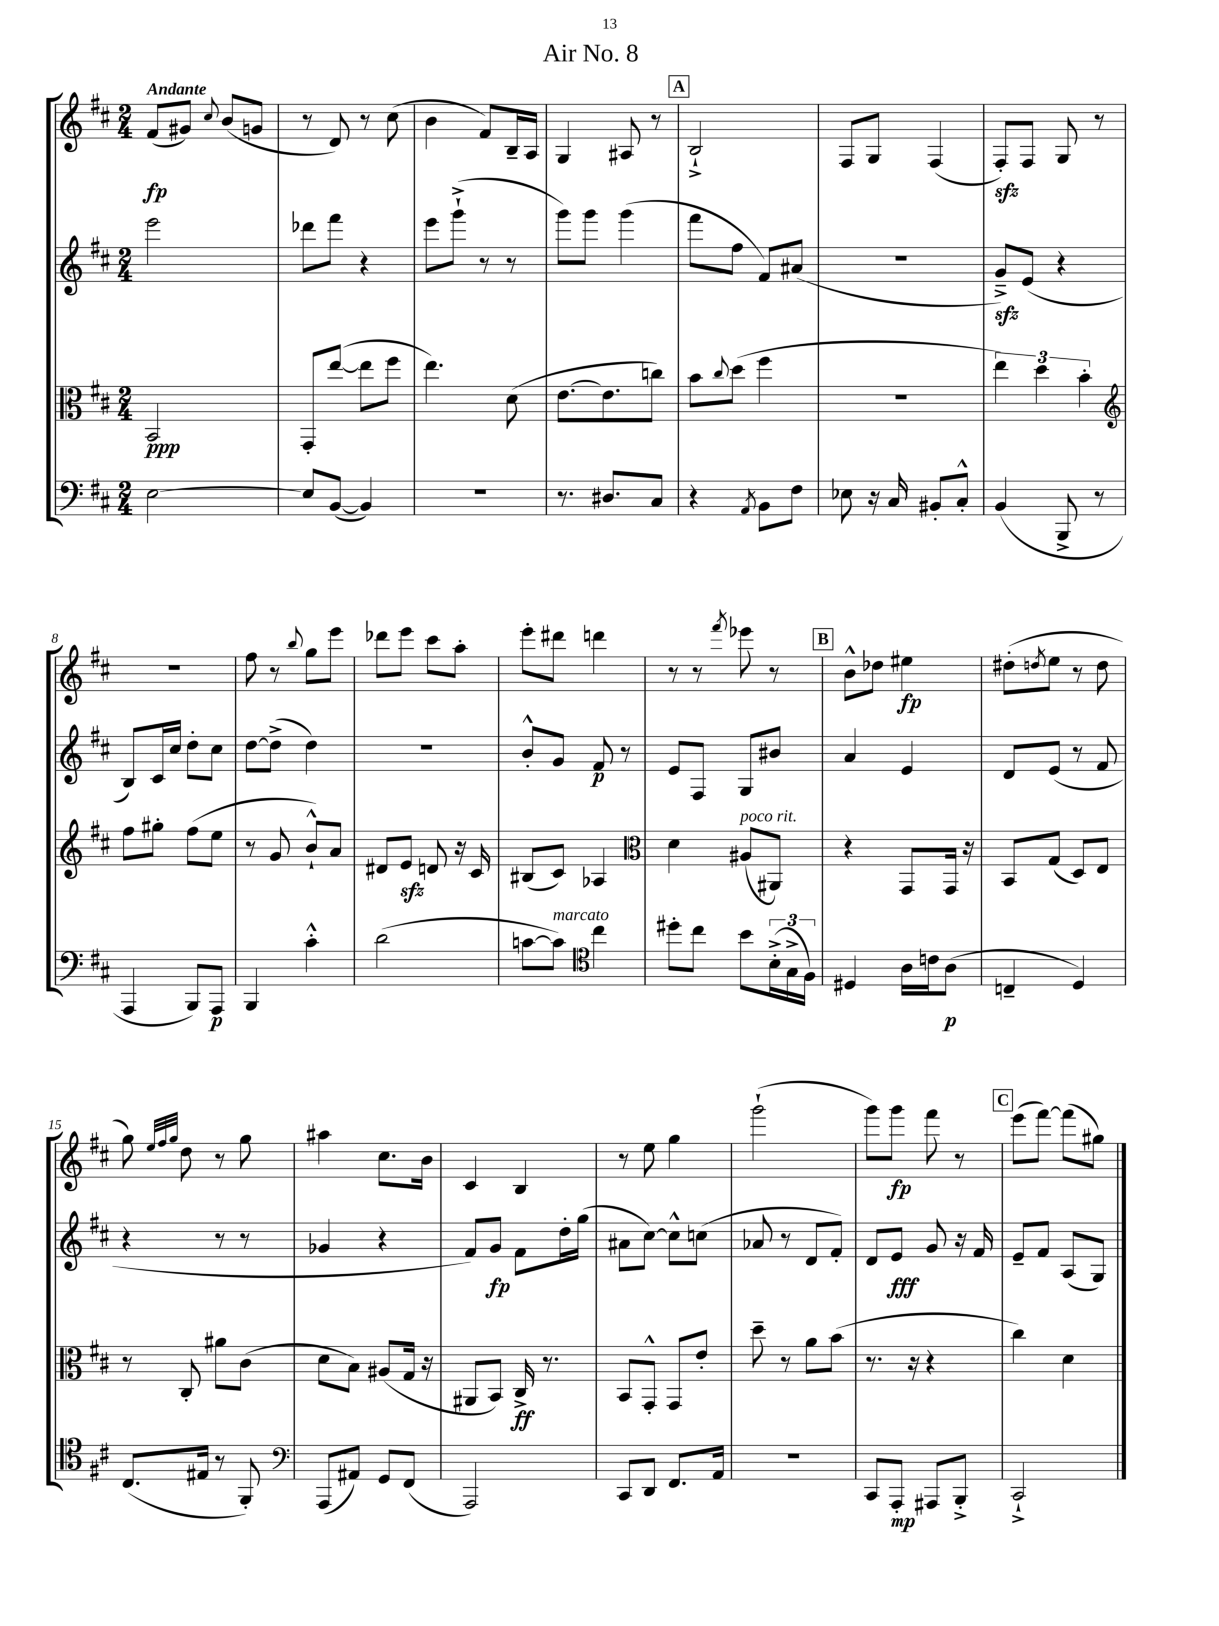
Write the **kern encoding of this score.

**kern	**dynam	**kern	**dynam	**kern	**dynam	**kern	**dynam
*part4	*part4	*part3	*part3	*part2	*part2	*part1	*part1
*staff4	*staff4	*staff3	*staff3	*staff2	*staff2	*staff1	*staff1
*clefF4	*	*clefC3	*	*clefG2	*	*clefG2	*
*k[f#c#]	*	*k[f#c#]	*	*k[f#c#]	*	*k[f#c#]	*
*M2/4	*	*M2/4	*	*M2/4	*	*M2/4	*
=1	=1	=1	=1	=1	=1	=1	=1
!	!	!	!	!	!	!LO:TX:a:B:t=Andante	!
[2E\	.	2BB/	ppp	2eee\	.	(8f#/L	fp
.	.	.	.	.	.	8g#X/J)	.
.	.	.	.	.	.	8qqcc#/	.
.	.	.	.	.	.	(8b/L	.
.	.	.	.	.	.	8gn/J	.
=2	=2	=2	=2	=2	=2	=2	=2
8E/L]	.	8GG'/L	.	8ddd-X\L	.	8r	.
([8BB/J	.	([8ee/J	.	8fff#\J	.	8d/)	.
4BB/])	.	8ee\L]	.	4r	.	8r	.
.	.	8ff#\J	.	.	.	(8cc#\	.
=3	=3	=3	=3	=3	=3	=3	=3
2r	.	4.ee\)	.	8eee\L	.	4b\	.
.	.	.	.	(8ggg`^\J	.	.	.
.	.	.	.	8r	.	8f#/L)	.
.	.	(8d\	.	8r	.	16B~/L	.
.	.	.	.	.	.	16A/JJ	.
=4	=4	=4	=4	=4	=4	=4	=4
8.r	.	[8.e\L	.	8ggg\L)	.	4G/	.
.	.	.	.	8ggg\J	.	.	.
8.D#X/L	.	8.e\]	.	.	.	.	.
.	.	.	.	(4ggg\	.	8A#X/	.
8C#/J	.	8ccn\J)	.	.	.	8r	.
!!LO:REH:place=s1:t=A
=5	=5	=5	=5	=5	=5	=5	=5
4r	.	8b\L	.	8fff#\L	.	2B`^/	.
.	.	8qqcc#/	.	.	.	.	.
.	.	(8dd\J	.	8ff#\J	.	.	.
8qAA/	.	.	.	.	.	.	.
8BB\L	.	4ff#\	.	8f#/L)	.	.	.
8F#\J	.	.	.	(8a#X/J	.	.	.
=6	=6	=6	=6	=6	=6	=6	=6
8E-X\	.	2r	.	2r	.	8F#/L	.
16r	.	.	.	.	.	8G/J	.
16C#/	.	.	.	.	.	.	.
8BB#X'/L	.	.	.	.	.	(4F#/	.
8C#'^^/J	.	.	.	.	.	.	.
=7	=7	=7	=7	=7	=7	=7	=7
(4BB/	.	6ee\)	.	8gzz~^/L)	.	8F#zz'/L)	.
.	.	.	.	(8e/J	.	8F#/J	.
.	.	6dd\	.	.	.	.	.
8BBB^/	.	.	.	4r	.	8G/	.
.	.	6b'\	.	.	.	.	.
8r	.	.	.	.	.	8r	.
!!LO:LB:g=z
=8	=8	=8	=8	=8	=8	=8	=8
*	*	*clefG2	*	*	*	*	*
4AAA/	.	8ff#\L	.	8B/L)	.	2r	.
.	.	8gg#X'\J	.	16c#/L	.	.	.
.	.	.	.	16cc#/JJ	.	.	.
8BBB/L)	.	(8ff#\L	.	8dd'\L	.	.	.
8AAA/J	p	8ee\J	.	8cc#\J	.	.	.
=9	=9	=9	=9	=9	=9	=9	=9
4BBB/	.	8r	.	[8dd\L	.	8ff#\	.
.	.	8g/	.	(8dd^\J]	.	8r	.
.	.	.	.	.	.	8qqbb/	.
4c#'^^\	.	8b`^^/L)	.	4dd\)	.	8gg\L	.
.	.	8a/J	.	.	.	8eee\J	.
=10	=10	=10	=10	=10	=10	=10	=10
(2d\	.	8d#X/L	.	2r	.	8ddd-X\L	.
.	.	8ezz/J	.	.	.	8eee\J	.
.	.	8dn/	.	.	.	8ccc#\L	.
.	.	16r	.	.	.	8aa'\J	.
.	.	16c#/	.	.	.	.	.
=11	=11	=11	=11	=11	=11	=11	=11
[8cn\L	.	(8B#X/L	.	8b'^^/L	.	8eee'\L	.
!LO:TX:a:i:t=marcato	!	!	!	!	!	!	!
8c\J])	.	8c#/J)	.	8g/J	.	8ddd#X\J	.
*clefC4	*	*	*	*	*	*	*
4cc#\	.	4A-X/	.	8f#/	p	4dddn\	.
.	.	.	.	8r	.	.	.
=12	=12	=12	=12	=12	=12	=12	=12
*	*	*clefC3	*	*	*	*	*
8dd#X'\L	.	4d\	.	8e/L	.	8r	.
8cc#\J	.	.	.	8F#/J	.	8r	.
.	.	.	.	.	.	8qfff#/	.
!	!	!LO:TX:a:i:t=poco rit.	!	!	!	!	!
8b\L	.	(8A#X/L	.	8G/L	.	8eee-X\	.
(24B'^\L	.	8AA#X/J)	.	8b#X/J	.	8r	.
24G^\	.	.	.	.	.	.	.
24F#\JJ)	.	.	.	.	.	.	.
!!LO:REH:place=s1:t=B
=13	=13	=13	=13	=13	=13	=13	=13
4D#X/	.	4r	.	4a/	.	8b^^\L	.
.	.	.	.	.	.	8dd-X\J	.
16A\LL	.	8GG/L	.	4e/	.	4ee#X\	fp
16cn\J	.	.	.	.	.	.	.
(8A\J	p	16GG/Jk	.	.	.	.	.
.	.	16r	.	.	.	.	.
=14	=14	=14	=14	=14	=14	=14	=14
4Cn~/	.	8BB/L	.	8d/L	.	(8dd#X'\L	.
.	.	.	.	.	.	8qddn/	.
.	.	(8G/J	.	(8e/J	.	8ee\J	.
4D/)	.	8D/L)	.	8r	.	8r	.
.	.	8E/J	.	8f#/	.	8dd\	.
!!LO:LB:g=z
=15	=15	=15	=15	=15	=15	=15	=15
(8.C#/L	.	8r	.	4r	.	8gg\)	.
.	.	.	.	.	.	32qqee/LLL	.
.	.	.	.	.	.	32qqff#/	.
.	.	.	.	.	.	32qqgg/JJJ	.
.	.	8C#'/	.	.	.	8dd\	.
16E#X/Jk	.	.	.	.	.	.	.
8r	.	8a#X\L	.	8r	.	8r	.
8FF#'/)	.	(8c#\J	.	8r	.	8gg\	.
=16	=16	=16	=16	=16	=16	=16	=16
*clefF4	*	*	*	*	*	*	*
(8AAA/L	.	8d\L	.	4g-X/	.	4aa#X\	.
8AA#X/J)	.	8B\J)	.	.	.	.	.
8GG/L	.	(8A#X/L	.	4r	.	8.cc#\L	.
(8FF#/J	.	16G/Jk	.	.	.	.	.
.	.	16r	.	.	.	16b\Jk	.
=17	=17	=17	=17	=17	=17	=17	=17
2AAA/)	.	8AA#X/L	.	8f#/L)	.	4c#/	.
.	.	8BB/J)	.	8g/J	fp	.	.
.	.	16C#^/	ff	8f#\L	.	4B/	.
.	.	8.r	.	.	.	.	.
.	.	.	.	16dd'\L	.	.	.
.	.	.	.	(16gg\JJ	.	.	.
=18	=18	=18	=18	=18	=18	=18	=18
8CC#/L	.	8BB/L	.	8a#X\L	.	8r	.
8DD/J	.	8GG'^^/J	.	[8cc#\J)	.	8ee\	.
8.FF#/L	.	8GG/L	.	8cc#^^\L]	.	4gg\	.
.	.	8e'/J	.	(8ccn\J	.	.	.
16AA/Jk	.	.	.	.	.	.	.
=19	=19	=19	=19	=19	=19	=19	=19
2r	.	8dd~\	.	8a-X/	.	(2ggg`\	.
.	.	8r	.	8r	.	.	.
.	.	8a\L	.	8d/L	.	.	.
.	.	(8b\J	.	8f#'/J)	.	.	.
=20	=20	=20	=20	=20	=20	=20	=20
8CC#/L	.	8.r	.	8d/L	.	8ggg\L)	.
8AAA'/J	mp	.	.	8e/J	fff	8ggg\J	fp
.	.	16r	.	.	.	.	.
8AAA#X/L	.	4r	.	8g/	.	8fff#\	.
8BBB'^/J	.	.	.	16r	.	8r	.
.	.	.	.	16f#/	.	.	.
!!LO:REH:place=s1:t=C
=21	=21	=21	=21	=21	=21	=21	=21
2CC#`^/	.	4cc#\)	.	8e~/L	.	(8eee\L	.
.	.	.	.	8f#/J	.	[8fff#\J)	.
.	.	4d\	.	(8A/L	.	(8fff#\L]	.
.	.	.	.	8G/J)	.	8gg#X\J)	.
==	==	==	==	==	==	==	==
*-	*-	*-	*-	*-	*-	*-	*-
